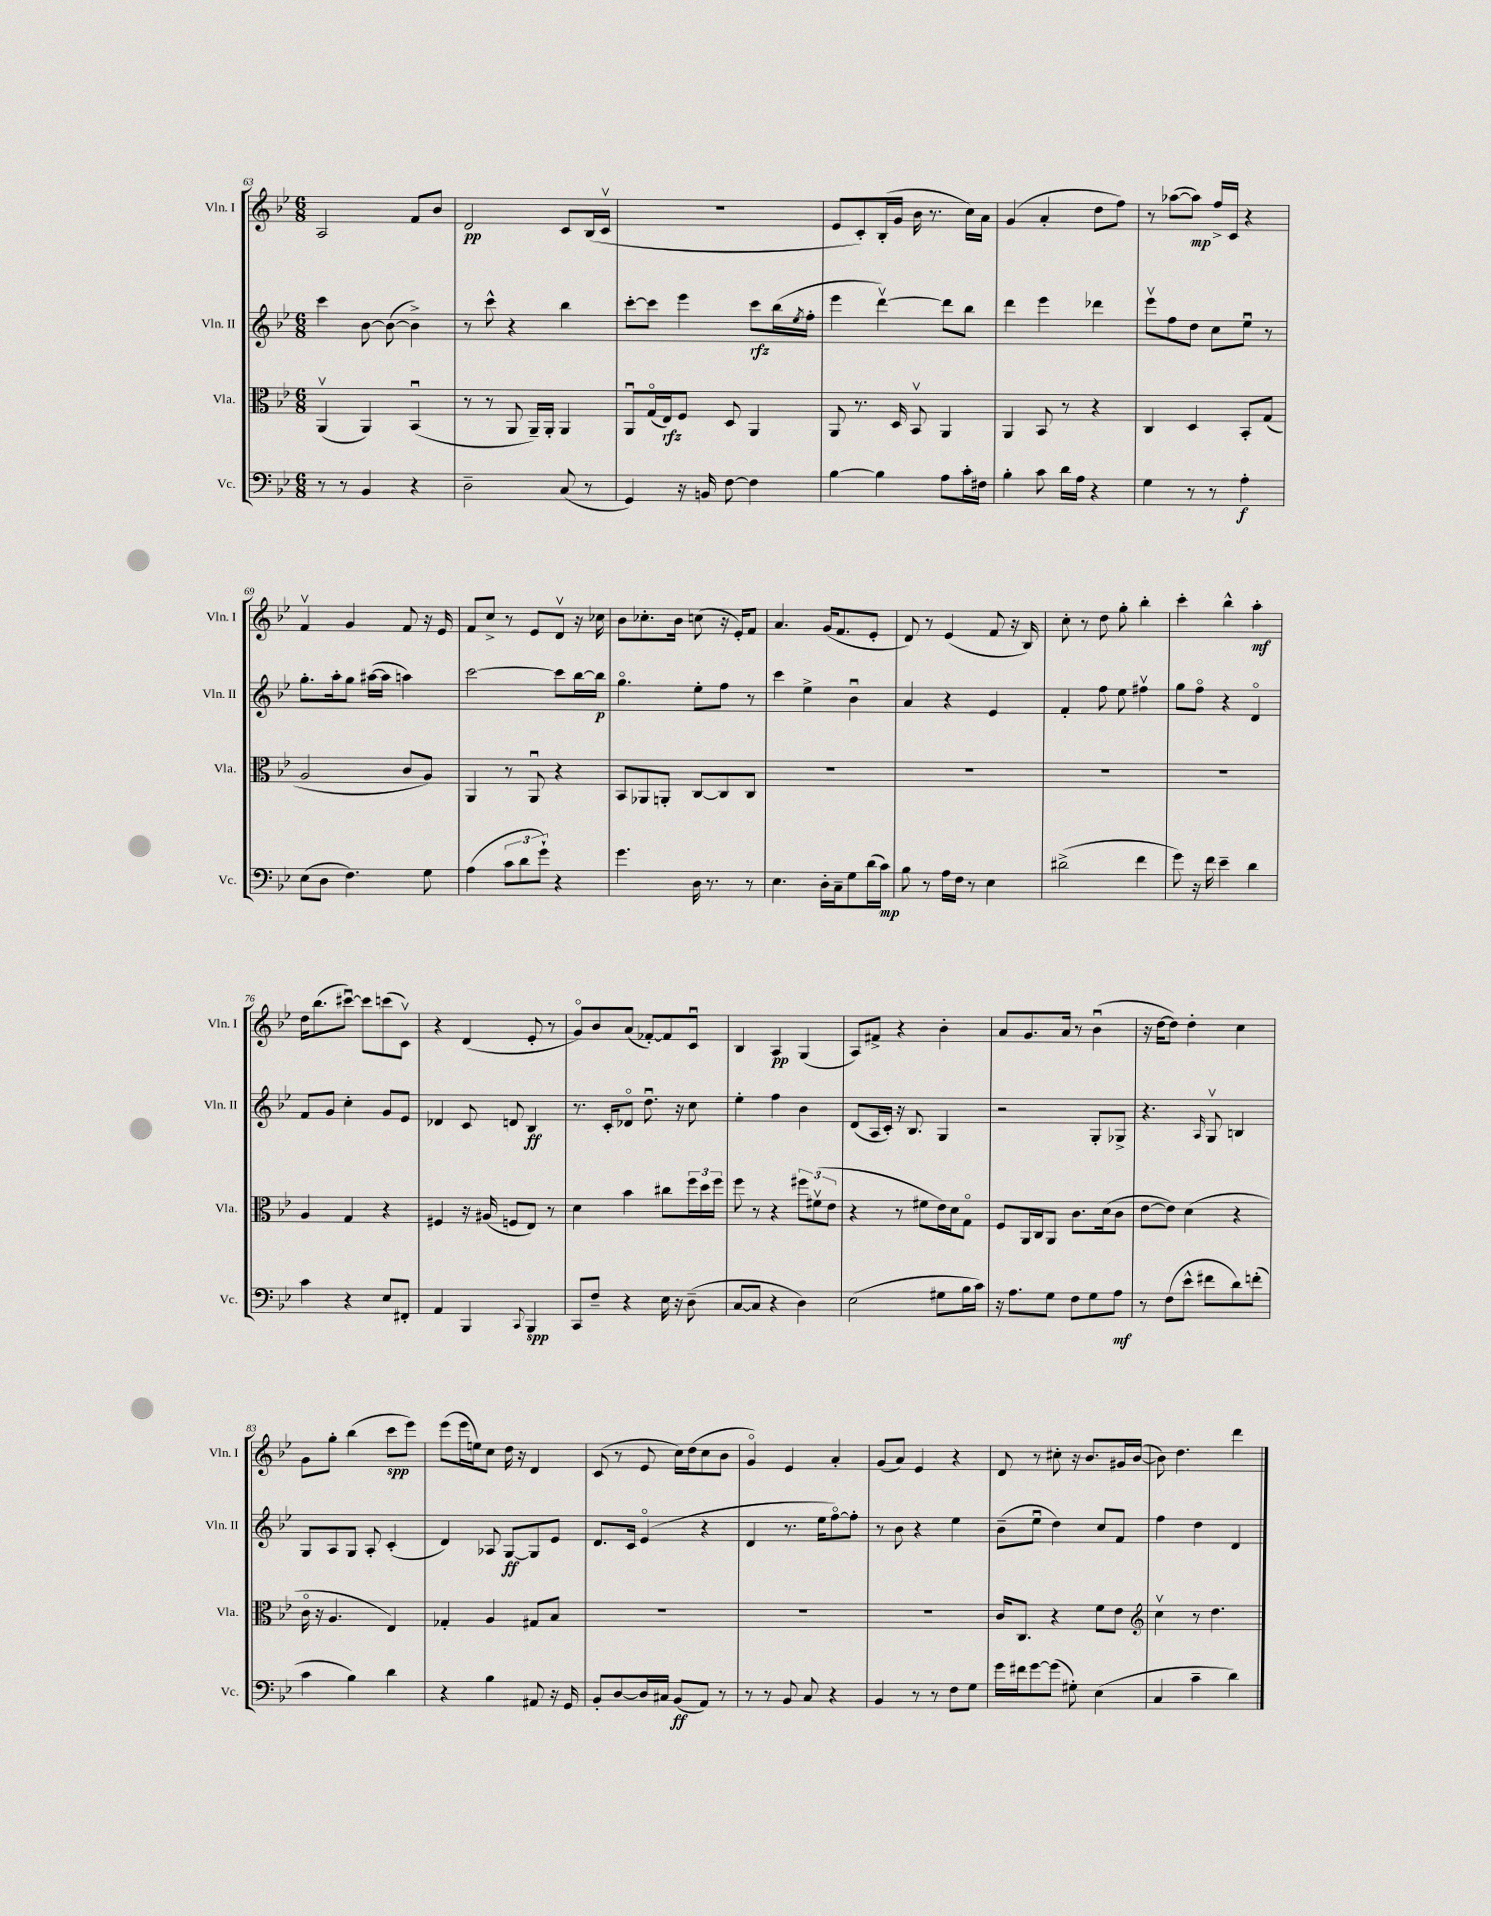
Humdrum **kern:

**kern	**dynam	**kern	**dynam	**kern	**dynam	**kern	**dynam
*part4	*part4	*part3	*part3	*part2	*part2	*part1	*part1
*staff4	*staff4	*staff3	*staff3	*staff2	*staff2	*staff1	*staff1
*I"Vc.	*	*I"Vla.	*	*I"Vln. II	*	*I"Vln. I	*
*I'Vc.	*	*I'Vla.	*	*I'Vln. II	*	*I'Vln. I	*
*clefF4	*	*clefC3	*	*clefG2	*	*clefG2	*
*k[b-e-]	*	*k[b-e-]	*	*k[b-e-]	*	*k[b-e-]	*
*M6/8	*	*M6/8	*	*M6/8	*	*M6/8	*
=63	=63	=63	=63	=63	=63	=63	=63
8r	.	(4AAv/	.	4ccc\	.	2A/	.
8r	.	.	.	.	.	.	.
4BB-/	.	4AA/)	.	[8b-\	.	.	.
.	.	.	.	(8b-\_	.	.	.
4r	.	(4BB-u/	.	4b-^\])	.	8f/L	.
.	.	.	.	.	.	8b-/J	.
=64	=64	=64	=64	=64	=64	=64	=64
2D~\	.	8r	.	8r	.	2d/	pp
.	.	8r	.	8ccc^^\	.	.	.
.	.	8AA/	.	4r	.	.	.
.	.	16AA~/LL)	.	.	.	.	.
.	.	16AA'/JJ	.	.	.	.	.
(8C/	.	4AA/	.	4bb-\	.	8c/L	.
8r	.	.	.	.	.	(16B-/L	.
.	.	.	.	.	.	16cv/JJ	.
=65	=65	=65	=65	=65	=65	=65	=65
4GG/)	.	8AAu/L	.	[8ccc'\L	.	2.r	.
.	.	(16G/L	.	8ccc\J]	.	.	.
.	.	16E-/J)	rfz	.	.	.	.
16r	.	8F/J	.	4eee-\	.	.	.
16BBn/	.	.	.	.	.	.	.
[8F\	.	8D/	.	.	.	.	.
4F\]	.	4AA/	.	8ccc\L	rfz	.	.
.	.	.	.	(16bb-\L	.	.	.
.	.	.	.	8qee-/	.	.	.
.	.	.	.	16ff'\JJ	.	.	.
=66	=66	=66	=66	=66	=66	=66	=66
[4B-\	.	8AA/	.	4eee-\	.	8e-/L	.
.	.	8.r	.	.	.	8c'/)	.
4B-\]	.	.	.	[4dddv\)	.	(16B-'/L	.
.	.	16D/	.	.	.	16g/JJ	.
.	.	8BB-v/	.	.	.	16b-\	.
.	.	.	.	.	.	8.r	.
8A\L	.	4AA/	.	8ddd\L]	.	.	.
16c'\L	.	.	.	8bb-\J	.	16cc\LL)	.
16F#X\JJ	.	.	.	.	.	16a\JJ	.
=67	=67	=67	=67	=67	=67	=67	=67
4B-'\	.	4AA/	.	4ddd\	.	(4g/	.
8c\	.	8BB-/	.	4eee-\	.	4a'/	.
16d\LL	.	8r	.	.	.	.	.
16A\JJ	.	.	.	.	.	.	.
4r	.	4r	.	4ddd-X\	.	8dd\L	.
.	.	.	.	.	.	8ff\J)	.
=68	=68	=68	=68	=68	=68	=68	=68
4G\	.	4C/	.	8eee-v\L	.	8r	.
.	.	.	.	8ff\	.	([8aa-X\L	.
8r	.	4D/	.	8dd\J	.	8aa-\J])	mp
8r	.	.	.	8cc\L	.	16ff^/LL	.
.	.	.	.	.	.	16c/JJ	.
4A'\	f	8BB-'/L	.	8ee-u\J	.	4r	.
.	.	(8G/J	.	8r	.	.	.
!!LO:LB:g=z
=69	=69	=69	=69	=69	=69	=69	=69
(8E-\L	.	2A/	.	8.gg'\L	.	4fv/	.
8D\J	.	.	.	.	.	.	.
.	.	.	.	16aa'\k	.	.	.
4.F\)	.	.	.	8gg\J	.	4g/	.
.	.	.	.	([16aa#X\LL	.	.	.
.	.	.	.	16aa#\JJ]	.	.	.
.	.	8c/L	.	4aan\)	.	8f/	.
8G\	.	8A/J)	.	.	.	16r	.
.	.	.	.	.	.	16e-/	.
=70	=70	=70	=70	=70	=70	=70	=70
(4A\	.	4AA/	.	[2ccc\	.	8f/L	.
.	.	.	.	.	.	8cc^/J	.
12c\L	.	8r	.	.	.	8r	.
12d\	.	.	.	.	.	.	.
.	.	8AAu/	.	.	.	8e-/L	.
12g`\J)	.	.	.	.	.	.	.
4r	.	4r	.	8ccc\L]	.	8dv/J	.
.	.	.	.	[16bb-\L	.	16r	.
.	.	.	.	16bb-\JJ]	p	16cc-X\	.
=71	=71	=71	=71	=71	=71	=71	=71
4.g\	.	8BB-/L	.	4.gg\	.	8b-\L	.
.	.	8AA-X/	.	.	.	8.cc-X'\	.
.	.	8AAn'/J	.	.	.	.	.
.	.	.	.	.	.	16b-\Jk	.
16D\	.	[8C/L	.	8ee-'\L	.	(8ccn\	.
8.r	.	.	.	.	.	.	.
.	.	8C/]	.	8ff\J	.	16r	.
.	.	.	.	.	.	16e-'/KL)	.
8r	.	8C/J	.	8r	.	8f/J	.
=72	=72	=72	=72	=72	=72	=72	=72
4.E-\	.	2.r	.	4ccc\	.	4.a/	.
.	.	.	.	4ee-^\	.	.	.
16D'\LL	.	.	.	.	.	(16g/KL	.
16C~\J	.	.	.	.	.	8.f/	.
8G\	.	.	.	4b-u\	.	.	.
(16d\L	.	.	.	.	.	8e-'/J	.
16c\JJ)	mp	.	.	.	.	.	.
=73	=73	=73	=73	=73	=73	=73	=73
8B-\	.	2.r	.	4a/	.	8d/)	.
8r	.	.	.	.	.	8r	.
16A\LL	.	.	.	4r	.	(4e-/	.
16F\JJ	.	.	.	.	.	.	.
8r	.	.	.	.	.	.	.
4E-\	.	.	.	4e-/	.	8f/	.
.	.	.	.	.	.	16r	.
.	.	.	.	.	.	16B-/)	.
=74	=74	=74	=74	=74	=74	=74	=74
(2d#X^\	.	2.r	.	4f'/	.	8cc'\	.
.	.	.	.	.	.	8r	.
.	.	.	.	8ff\	.	8dd\	.
.	.	.	.	8ee-\	.	8gg'\	.
4f\	.	.	.	4ff#Xv\	.	4bb-'\	.
=75	=75	=75	=75	=75	=75	=75	=75
8g\)	.	2.r	.	8gg\L	.	4ccc'\	.
16r	.	.	.	8ff\J	.	.	.
16f\	.	.	.	.	.	.	.
4e-~\	.	.	.	4r	.	4bb-^^\	.
4d\	.	.	.	4d/	.	4aa'\	mf
!!LO:LB:g=z
=76	=76	=76	=76	=76	=76	=76	=76
4c\	.	4A/	.	8f/L	.	16dd\KL	.
.	.	.	.	.	.	(8.bb-\	.
.	.	.	.	8g/J	.	.	.
4r	.	4G/	.	4cc'\	.	[8ccc#Xu\J)	.
.	.	.	.	.	.	8ccc#\L]	.
8E-/L	.	4r	.	8g/L	.	(8cccn\	.
8FF#X'/J	.	.	.	8e-/J	.	8cv\J)	.
=77	=77	=77	=77	=77	=77	=77	=77
4AA/	.	4F#X/	.	4d-X/	.	4r	.
4BBB-/	.	16r	.	8c/	.	(4d/	.
.	.	(16A#X/	.	.	.	.	.
.	.	8Fn/L	.	8dn/	.	.	.
8qqCC/	.	.	.	.	.	.	.
4BBB-/	spp	8E-/J)	.	4B-/	ff	8e-'/	.
.	.	8r	.	.	.	8r	.
=78	=78	=78	=78	=78	=78	=78	=78
8CC/L	.	4d\	.	8.r	.	8g/L)	.
8F~/J	.	.	.	.	.	8b-/	.
.	.	.	.	16c'/KL	.	.	.
4r	.	4b-\	.	8d-X/J	.	(8a/J	.
.	.	.	.	8.ddu\	.	[8f-X'/L)	.
16E-\	.	8cc#X\L	.	.	.	8f-/]	.
16r	.	.	.	16r	.	.	.
(8D~\	.	24ff\L	.	8cc\	.	8cu/J	.
.	.	24dd\	.	.	.	.	.
.	.	24ff\JJ	.	.	.	.	.
=79	=79	=79	=79	=79	=79	=79	=79
[8C/L	.	8ff\	.	4ee-'\	.	4B-/	.
8C/J]	.	8r	.	.	.	.	.
4r	.	4r	.	4ff\	.	4A/	pp
4D\)	.	12ff#X\L	.	4b-\	.	(4G/	.
.	.	(12f#Xv\	.	.	.	.	.
.	.	12e-\J	.	.	.	.	.
=80	=80	=80	=80	=80	=80	=80	=80
(2E-\	.	4r	.	(8d/L	.	8A/L)	.
.	.	.	.	16A/L	.	8f#X^/J	.
.	.	.	.	16c'/JJ)	.	.	.
.	.	8r	.	16r	.	4r	.
.	.	.	.	8.B-/	.	.	.
.	.	8f#X\L	.	.	.	.	.
8G#X\L	.	16e-\L)	.	4G/	.	4b-'\	.
.	.	16d\J	.	.	.	.	.
16B-\L	.	8G\J	.	.	.	.	.
16c\JJ)	.	.	.	.	.	.	.
=81	=81	=81	=81	=81	=81	=81	=81
16r	.	8F/L	.	2r	.	8a/L	.
8.A\L	.	.	.	.	.	.	.
.	.	16AA/L	.	.	.	8.g/	.
.	.	16C/J	.	.	.	.	.
8G\J	.	8AA/J	.	.	.	.	.
.	.	.	.	.	.	16a/Jk	.
8F\L	.	8.c\L	.	.	.	8r	.
8G\	.	.	.	8G'/L	.	(4b-u\	.
.	.	(16d\k	.	.	.	.	.
8A\J	mf	8c\J	.	8G-X^/J	.	.	.
=82	=82	=82	=82	=82	=82	=82	=82
8r	.	[8e-\L	.	4.r	.	16r	.
.	.	.	.	.	.	[16dd\KL	.
(8F\L	.	8e-\J])	.	.	.	8dd\J])	.
8e-^^\J	.	(4d\	.	.	.	4dd'\	.
.	.	.	.	16qqA/	.	.	.
8f#X\L	.	.	.	8Gv/	.	.	.
8d\)	.	4r	.	4Bn/	.	4cc\	.
(8fn'\J	.	.	.	.	.	.	.
!!LO:LB:g=z
=83	=83	=83	=83	=83	=83	=83	=83
4c\	.	16c\	.	8G/L	.	8g\L	.
.	.	16r	.	.	.	.	.
.	.	4.A/	.	8A/	.	8gg'\J	.
4B-\)	.	.	.	8G/J	.	(4bb-\	.
.	.	.	.	8A'/	.	.	.
4d\	.	4E-/)	.	(4c'/	.	8ccc\L	spp
.	.	.	.	.	.	8eee-\J)	.
=84	=84	=84	=84	=84	=84	=84	=84
4r	.	4G-X'/	.	4d/)	.	(8eee-\L	.
.	.	.	.	.	.	16eee-\L	.
.	.	.	.	.	.	16een\J)	.
4B-\	.	4A/	.	8A-X/	.	8cc\J	.
.	.	.	.	[8G/L	ff	16dd\	.
.	.	.	.	.	.	16r	.
8AA#X/	.	8G#X/L	.	8G/]	.	4d/	.
16r	.	8B-/J	.	8e-/J	.	.	.
16GG/	.	.	.	.	.	.	.
=85	=85	=85	=85	=85	=85	=85	=85
8BB-'/L	.	2.r	.	8.d/L	.	(8c/	.
[8D/	.	.	.	.	.	8r	.
.	.	.	.	16c/Jk	.	.	.
16D/L]	.	.	.	(4e-/	.	8e-/	.
16C#X/JJ	.	.	.	.	.	.	.
(8BB-/L	ff	.	.	.	.	16cc\LL)	.
.	.	.	.	.	.	(16dd\J	.
8AA/J)	.	.	.	4r	.	8cc\	.
8r	.	.	.	.	.	8b-\J	.
=86	=86	=86	=86	=86	=86	=86	=86
8r	.	2.r	.	4d/	.	4g/)	.
8r	.	.	.	.	.	.	.
8BB-/	.	.	.	8.r	.	4e-/	.
8C/	.	.	.	.	.	.	.
.	.	.	.	16ee-\KL	.	.	.
4r	.	.	.	[8ff\)	.	4a'/	.
.	.	.	.	8ff'\J]	.	.	.
=87	=87	=87	=87	=87	=87	=87	=87
4BB-/	.	2.r	.	8r	.	(8g/L	.
.	.	.	.	8b-\	.	8a/J)	.
8r	.	.	.	4r	.	4e-/	.
8r	.	.	.	.	.	.	.
8F\L	.	.	.	4ee-\	.	4r	.
8G\J	.	.	.	.	.	.	.
=88	=88	=88	=88	=88	=88	=88	=88
16g\LL	.	16c/KL	.	(8b-~\L	.	8d/	.
16f#X\J	.	8.C/J	.	.	.	.	.
[8g\	.	.	.	8ee-u\J	.	8r	.
(8g\J]	.	4r	.	4dd\)	.	8cc#X'\	.
8G#X'\)	.	.	.	.	.	16r	.
.	.	.	.	.	.	8.b-/L	.
(4E-\	.	8f\L	.	8cc/L	.	.	.
.	.	8e-\J	.	8f/J	.	16g#X/L	.
.	.	.	.	.	.	([16b-/JJ	.
=89	=89	=89	=89	=89	=89	=89	=89
*	*	*clefG2	*	*	*	*	*
4C/	.	4ccv\	.	4ff\	.	8b-\])	.
.	.	.	.	.	.	4.dd\	.
4c~\	.	8r	.	4dd\	.	.	.
.	.	4.dd\	.	.	.	.	.
4d\)	.	.	.	4d/	.	4ddd\	.
==	==	==	==	==	==	==	==
*-	*-	*-	*-	*-	*-	*-	*-
